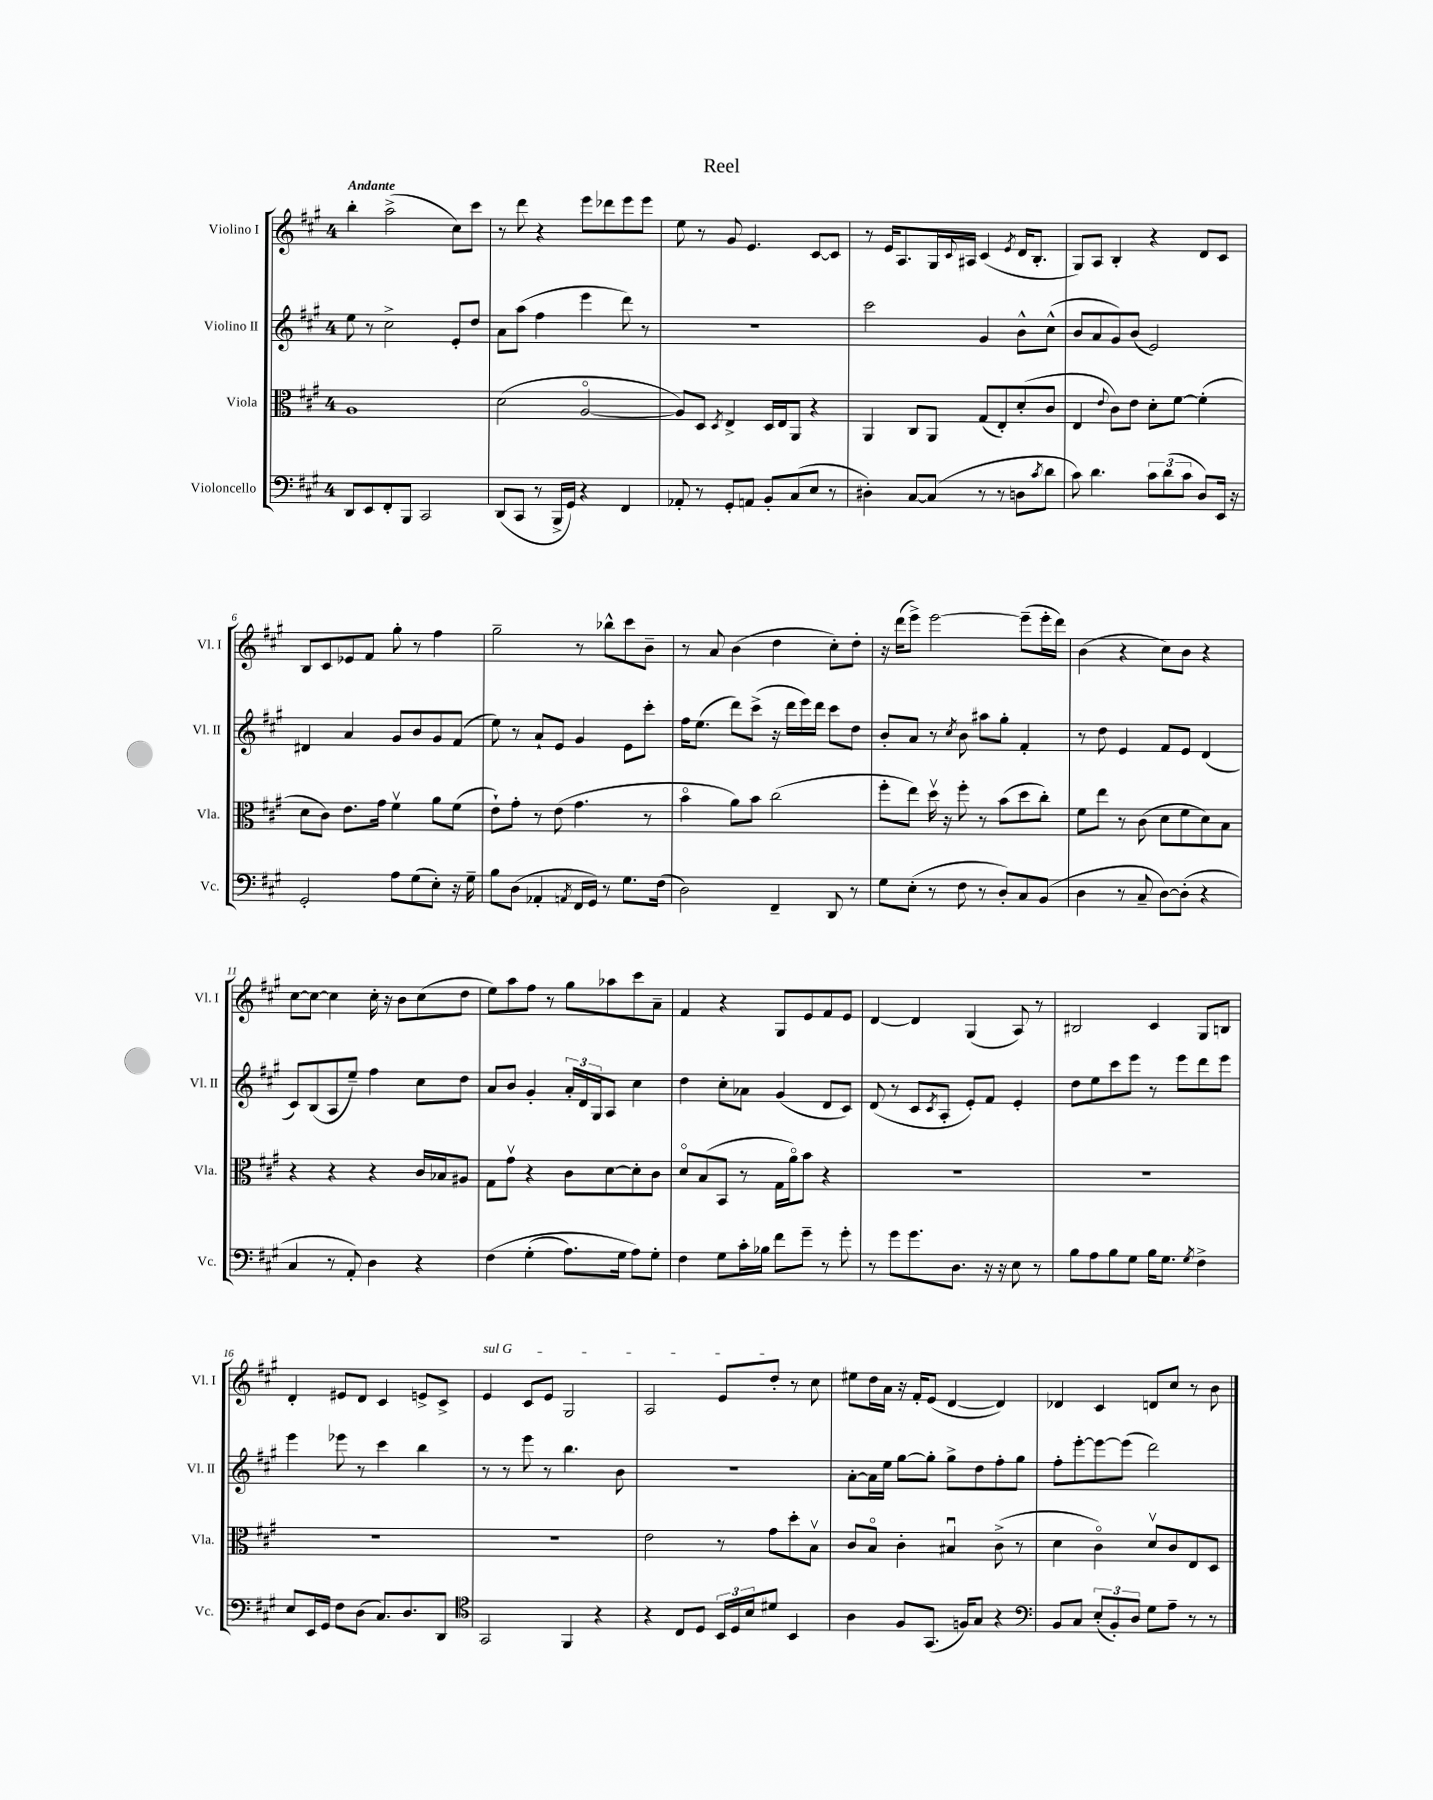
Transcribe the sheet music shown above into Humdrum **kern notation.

**kern	**kern	**kern	**kern
*part4	*part3	*part2	*part1
*staff4	*staff3	*staff2	*staff1
*I"Violoncello	*I"Viola	*I"Violino II	*I"Violino I
*I'Vc.	*I'Vla.	*I'Vl. II	*I'Vl. I
*clefF4	*clefC3	*clefG2	*clefG2
*k[f#c#g#]	*k[f#c#g#]	*k[f#c#g#]	*k[f#c#g#]
*M4/4	*M4/4	*M4/4	*M4/4
=1	=1	=1	=1
!	!	!	!LO:TX:a:B:t=Andante
8DD/L	1A	8ee\	4bb'\
8EE/	.	8r	.
8FF#'/	.	2cc#^\	(2aa^\
8BBB/J	.	.	.
2CC#/	.	.	.
.	.	8e'/L	8cc#\L)
.	.	8dd/J	8ccc#\J
=2	=2	=2	=2
(8DD/L	(2d\	8a\L	8r
8CC#/J	.	(8aa\J	8ddd\
8r	.	4ff#\	4r
16BBB^/LL	.	.	.
16GG#/JJ)	.	.	.
4r	[2A/	4eee\	8eee\L
.	.	.	8ddd-X\
4FF#/	.	8ddd\)	8eee\
.	.	8r	8eee\J
=3	=3	=3	=3
8AA-X'/	8A/L])	1r	8ee\
8r	8D/J	.	8r
.	8qD/	.	.
8GG#'/L	4E^/	.	8g#/
8AAn/J	.	.	4.e/
8BB'/L	16D/LL	.	.
.	16E/J	.	.
(8C#/	8AA/J	.	.
8E/J	4r	.	[8c#/L
8r	.	.	8c#/J]
=4	=4	=4	=4
4D#X'\)	4AA/	2ccc#\	8r
.	.	.	16e/KL
.	.	.	8.A/
[8C#/L	8C#/L	.	.
(8C#/J]	8AA/J	.	16G#/L
.	.	.	8qqc#/
.	.	.	16A#X/JJ
8r	(8G#/L	4g#/	(4c#/
8r	8E'/)	.	.
.	.	.	8qe/
8Dn\L	(8d'/	8b^^\L	16d/KL
.	.	.	8.B'/J
8qc#/	.	.	.
8d\J	8c#/J	(8cc#^^\J	.
=5	=5	=5	=5
8c#\)	4E/	8b/L	8G#/L)
4.d\	.	8a/	8A/J
.	8qqe/	.	.
.	8c#\L)	8g#/)	4B'/
.	8e\J	(8b/J	.
12c#\L	8d'\L	2e/)	4r
(12d\	.	.	.
.	[8f#\J	.	.
12c#\J	.	.	.
8D/L)	(4f#'\]	.	8d/L
16EE/Jk	.	.	8c#/J
16r	.	.	.
!!LO:LB:g=z
=6	=6	=6	=6
2GG#'/	8d\L	4d#X/	8B/L
.	8c#\J)	.	8c#/
.	8.e\L	4a/	8e-X/
.	.	.	8f#/J
.	16g#\Jk	.	.
8A\L	4f#v\	8g#/L	8gg#'\
(8G#\	.	8b/	8r
8E'\J)	8a\L	8g#/	4ff#\
16r	(8f#\J	(8f#/J	.
16G#~\	.	.	.
=7	=7	=7	=7
8B\L	8e`\L)	8ee\)	2gg#~\
(8D\J	8g#'\J	8r	.
4AA-X'/	8r	8a`/L	.
.	(8e\	8e/J	.
8qAAn/	.	.	.
16FF#/LL	4.g#\	4g#/	8r
16GG#/JJ)	.	.	.
8r	.	.	8bb-X^^\L
8.G#\L	.	8e\L	8ccc#\
.	8r	8ccc#'\J	8b~\J
(16F#\Jk	.	.	.
=8	=8	=8	=8
2D\)	4b\	16ff#\KL	8r
.	.	(8.ee\J	.
.	.	.	8a/
.	8a\L)	8ddd\L)	(4b\
.	8b\J	(8ccc#^\J	.
4FF#~/	(2cc#\	16r	4dd\
.	.	16ddd\LL	.
.	.	16eee\)	.
.	.	16ddd\JJ	.
8DD/	.	8ccc#\L	8cc#'\L)
8r	.	8dd\J	8dd'\J
=9	=9	=9	=9
8G#\L	8ff#'\L	8b'/L	16r
.	.	.	(16ddd\KL
(8E'\J	8ee\J)	8a/J	8eee^\J)
8r	16ddv\	8r	[2eee\
.	16r	.	.
.	.	8qcc#/	.
8F#\	8ff#'\	8b\	.
8r	8r	8aa#X\L	.
8D'/L)	(8b\L	8gg#'\J	.
8C#/	8dd\	4f#'/	(8eee~\L]
(8BB/J	8cc#'\J)	.	16eee'\L
.	.	.	16ddd\JJ)
=10	=10	=10	=10
4D\	8f#\L	8r	(4b\
.	8ee\J	8dd\	.
8r	8r	4e/	4r
8C#~/	(8c#\	.	.
[8D\L)	8d\L	8f#/L	8cc#\L)
(8D'\J]	8f#\	8e/J	8b\J
4r	8d\)	(4d/	4r
.	8B\J	.	.
!!LO:LB:g=z
=11	=11	=11	=11
4C#/	4r	8c#/L)	[8cc#\L
.	.	(8B/	8cc#\J_
8r	4r	8A/	4cc#\]
8AA'/)	.	8ee~/J)	.
4D\	4r	4ff#\	16cc#'\
.	.	.	16r
.	.	.	8b\L
4r	16c#/LL	8cc#\L	(8cc#\
.	16B-X/J	.	.
.	8A#X/J	8dd\J	8dd\J
=12	=12	=12	=12
(4F#\	8G#\L	8a/L	8ee\L)
.	8g#v\J	8b/J	8aa\
(4G#'\	4r	4g#'/	8ff#\J
.	.	.	8r
8.A\L)	8c#\L	24a'/LL	8gg#\L
.	.	24d/	.
.	.	24G#/J	.
.	[8d\	8A/J	8aa-X\
16G#\Jk	.	.	.
8A\L)	8d'\]	4cc#\	8ccc#\
8G#'\J	8c#\J	.	8a~\J
=13	=13	=13	=13
4F#\	8d/L	4dd\	4f#/
.	(8B/	.	.
8G#\L	8BB/J	8cc#'\L	4r
16c#'\L	8r	8a-X\J	.
16B-X\JJ	.	.	.
8f#\L	16G#\LL	(4g#/	8G#/L
.	16a\J)	.	.
8g#~\J	8b\J	.	8e/
8r	4r	8d/L	8f#/
8g#'\	.	8c#/J)	8e/J
=14	=14	=14	=14
8r	1r	(8d/	[4d/
8g#\L	.	8r	.
8.g#\	.	8c#/L	4d/]
.	.	8qc#/	.
.	.	8A'/J	.
8.D\J	.	.	.
.	.	8e'/L)	(4G#/
16r	.	8f#/J	.
16r	.	.	.
8E\	.	4e'/	8A/)
8r	.	.	8r
=15	=15	=15	=15
8B\L	1r	8dd\L	2B#X/
8A\	.	8ee\	.
8B\	.	8ccc#\	.
8G#\J	.	8eee\J	.
16B\KL	.	8r	4c#/
8.G#\J	.	.	.
.	.	8eee\L	.
8qG#/	.	.	.
4F#^\	.	8ddd\	8G#/L
.	.	8eee\J	8Bn/J
!!LO:LB:g=z
=16	=16	=16	=16
8E/L	1r	4eee\	4d'/
16EE/L	.	.	.
16GG#/JJ	.	.	.
8F#\L	.	8eee-X\	8e#X/L
(8D\J	.	8r	8d/J
8.C#/L)	.	4ccc#\	4c#/
8.D/	.	.	.
.	.	4bb\	8en^/L
8DD/J	.	.	8c#^/J
=17	=17	=17	=17
*clefC4	*	*	*
!	!	!	!LO:TX:a:i:t=sul G
2GG#/	1r	8r	4e/
.	.	8r	.
.	.	8eee\	8c#/L
.	.	8r	8e/J
4FF#/	.	4.bb\	2G#/
4r	.	.	.
.	.	8b\	.
=18	=18	=18	=18
4r	2e\	1r	2A/
8C#/L	.	.	.
8D/J	.	.	.
24BB/LL	8r	.	8e/L
24D/	.	.	.
24B/J	.	.	.
8d#X/J	8g#\L	.	8dd'/J
4BB/	8dd'\	.	8r
.	8Bv\J	.	8cc#\
=19	=19	=19	=19
4A\	8c#/L	[8a'\L	8ee#X\L
.	8B/J	16a\L]	16dd\L
.	.	16ee\JJ	16a\JJ
8F#/L	4c#'\	[8gg#\L	16r
.	.	.	16f#'/KL
(8.GG#/J	.	8gg#'\J]	(8e/J
.	4B#Xu/	8gg#^\L	[4d/
16Fn/KL)	.	.	.
8G#/J	.	8dd\	.
4r	(8c#^\	8ff#'\	4d/])
.	8r	8gg#\J	.
=20	=20	=20	=20
*clefF4	*	*	*
8BB/L	4d\	8ff#'\L	4d-X/
8C#/J	.	[8eee'\	.
(12E'/L	4c#\)	8eee\_	4c#/
12BB'/)	.	.	.
.	.	(8eee\J]	.
12D/J	.	.	.
8G#\L	8dv/L	2ddd\)	8dn/L
8A~\J	8c#/	.	8cc#/J
8r	8E/	.	8r
8r	8D/J	.	8b\
==	==	==	==
*-	*-	*-	*-
